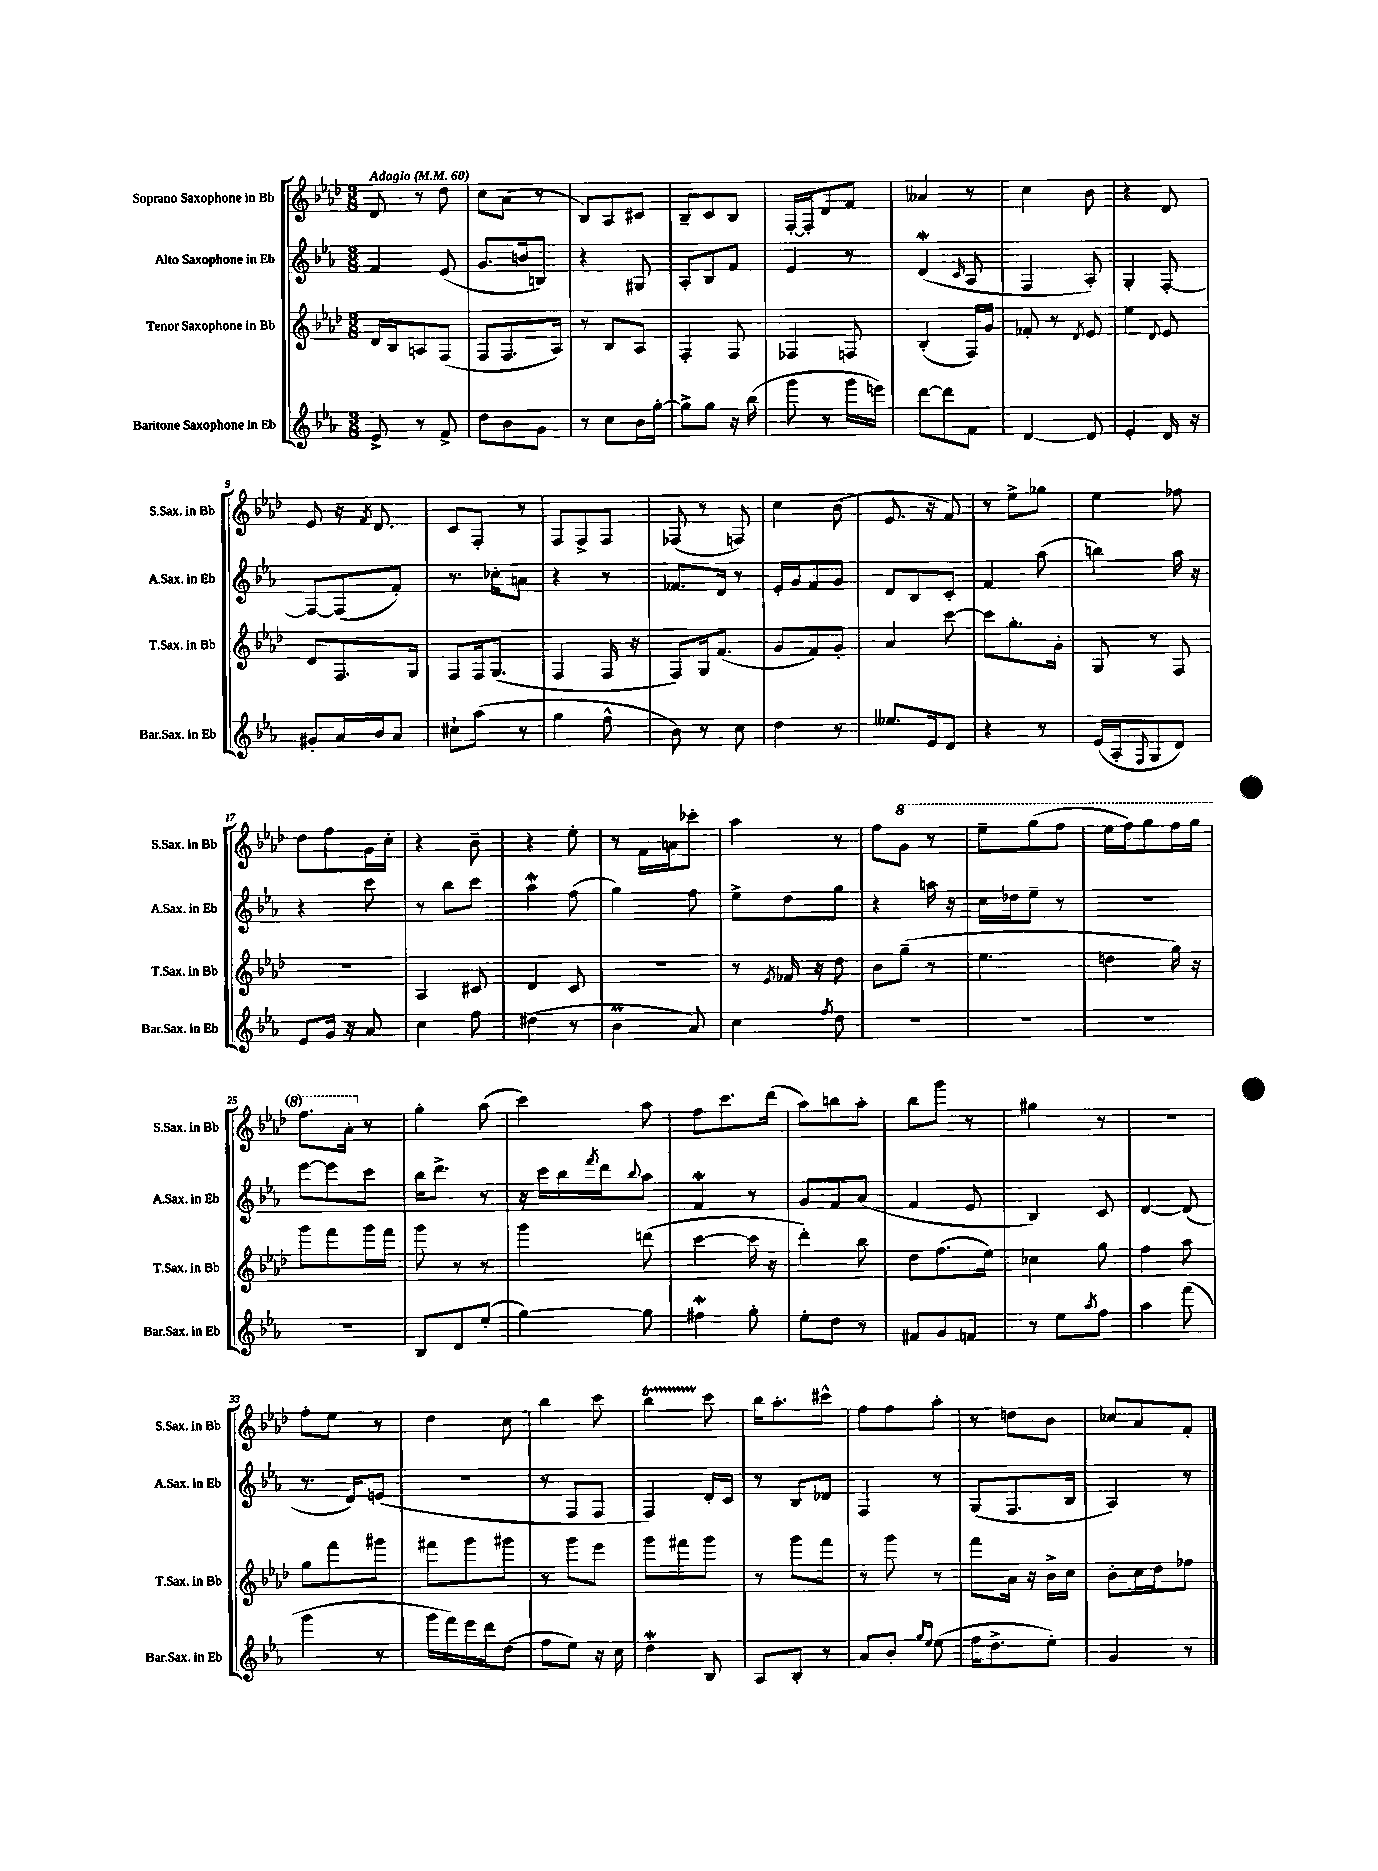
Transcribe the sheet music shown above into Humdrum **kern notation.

**kern	**kern	**kern	**kern
*staff4	*staff3	*staff2	*staff1
*clefG2	*clefG2	*clefG2	*clefG2
*k[b-e-a-]	*k[b-e-a-d-]	*k[b-e-a-]	*k[b-e-a-d-]
*M3/8	*M3/8	*M3/8	*M3/8
*MM60	*MM60	*MM60	*MM60
8e-^	16d-	4f	8d-
.	16B-	.	.
8r	8A	.	8r
8f^	(8F	(8e-	8dd-
=	=	=	=
8dd	8F	8.g	8cc
8b-	8.F	.	(8a-
.	.	16b	.
8g	.	8B)	8r
.	16A-)	.	.
=	=	=	=
8r	8r	4r	8B-)
8cc	8B-	.	8A-
16b-	8A-	8G#	8c#
[16gg'	.	.	.
=	=	=	=
8gg^]	4F'	8A-'	8B-~
8gg	.	8B-	8c
16r	8F	8f	8B-
(16bb-	.	.	.
=	=	=	=
8ggg	4F-	4e-	[16F'
.	.	.	16F']
8r	.	.	8d-
16ggg	8F	8r	8f
16eee)	.	.	.
=	=	=	=
[8ddd	(4B-'	(4d	4a--
8ddd]	.	.	.
.	.	16qqc	.
8f	16F)	8A-	8r
.	16g	.	.
=	=	=	=
[4d	8f-'	4F	4cc
.	8r	.	.
.	8qd-	.	.
8d]	8e-	8A-')	8b-
=	=	=	=
4e-'	4ee-	4G'	4r
.	8qqd-	.	.
16d	8e-	[8F'	8d-
16r	.	.	.
=	=	=	=
8g#'	8d-	8F_	8e-
16a-	8.F	(8F]	16r
.	.	.	8qf
16b-	.	.	8.d-
8a-	.	8f')	.
.	16G	.	.
=	=	=	=
8cc#`	8F	8.r	8c
(8aa-	16F	.	8F'
.	(8.G	16cc-'	.
8r	.	8a	8r
=	=	=	=
4gg	4F	4r	8F
.	.	.	8F^
8ff^^	16F	8r	8F
.	16r	.	.
=	=	=	=
8b-)	8F)	8.f-	(8F-
8r	16G	.	8r
.	(8.f	16d	.
8cc	.	8r	8F)
=	=	=	=
4dd	8g	16e-'	4cc
.	.	16g	.
.	8f)	8f	.
8r	8g'	8g	(8b-
=	=	=	=
8.ee--	4a-	8d	8.e-
.	.	8B-	.
16e-	.	.	16r
8d	[8ccc	8c'	8f)
=	=	=	=
4r	8ccc]	4f	8r
.	8.gg'	.	8ee-^
8r	.	(8aa-	8gg-
.	16g'	.	.
=	=	=	=
(16e-	8G	4bb)	4ee-
16A-'	.	.	.
8qqF	.	.	.
8G	8r	.	.
8d)	8F	16aa-	8ff-
.	.	16r	.
=	=	=	=
8e-	4.r	4r	8dd-
16g	.	.	8ff
16r	.	.	.
8a-	.	8ccc	16g
.	.	.	16cc'
=	=	=	=
4cc	4A-	8r	4r
.	.	8bb-	.
8ff	8c#	8ccc	8b-~
=	=	=	=
(4dd#	4d-	4aa-	4r
8r	8c	(8ff	8ee-'
=	=	=	=
4b-	4.r	4gg)	8r
.	.	.	16f
.	.	.	16a
8a-)	.	8ff	8ccc-'
=	=	=	=
4cc	8r	8ee-^	4aa-
.	8qe-	.	.
.	16f-	8dd	.
.	16r	.	.
8qff	.	.	.
8dd	8dd-	8gg	8r
=	=	=	=
4.r	8b-	4r	8ff
.	(8gg~	.	8gg
.	8r	16aa	8r
.	.	16r	.
=	=	=	=
4.r	4.ee-	16cc	8eee-~
.	.	16dd-	.
.	.	8ee-~	(8ggg
.	.	8r	8fff
=	=	=	=
4.r	4dd	4.r	16eee-
.	.	.	16fff)
.	.	.	8ggg
.	16gg)	.	16fff
.	16r	.	16ggg
=	=	=	=
4.r	8ggg	[8eee-	8.fff
.	8fff	8eee-]	.
.	.	.	16aa-'
.	16ggg	8ccc	8r
.	16fff	.	.
=	=	=	=
8B-	8ggg	16bb-	4gg'
.	.	8.ddd^	.
8d	8r	.	.
(8ee-'	8r	8r	(8aa-
=	=	=	=
[4gg)	4ggg	16r	4ccc)
.	.	16ccc	.
.	.	16bb-	.
.	.	8qfff	.
.	.	16ddd	.
.	.	8qqbb-	.
8gg]	(8ddd	8aa-	8aa-
=	=	=	=
4ff#	[4ccc	4f	8ff
.	.	.	8.ccc
8gg'	16ccc]	8r	.
.	16r	.	(16ddd-
=	=	=	=
8ee-'	4ddd-')	8g	8aa-)
8dd	.	8f	8bb
8r	8bb-	(8a-	8aa-'
=	=	=	=
8f#	8dd-	4f	8bb-
8g	(8.ff	.	8ggg
8f	.	8e-	8r
.	16ee-)	.	.
=	=	=	=
8r	4cc-	4B-)	4gg#
8ee-	.	.	.
8qaa-	.	.	.
8ff	8gg	8c	8r
=	=	=	=
4aa-	4ff	[4d	4.r
(8fff	8aa-	(8d]	.
=	=	=	=
4ggg	8gg	8.r	8ff'
.	8fff	.	8ee-
.	.	16d)	.
8r	8ggg#	(8e	8r
=	=	=	=
16ggg	8fff#	4.r	4dd-
16fff)	.	.	.
16eee-	8ggg	.	.
16ddd	.	.	.
(8dd	8ggg#	.	8cc
=	=	=	=
8ff	8r	8r	4bb-
8ee-)	8ggg	8F	.
16r	8eee-	8F	8ccc
16cc	.	.	.
=	=	=	=
4dd	8ggg	4F)	4bb-
.	8fff#	.	.
8B-	8ggg	16d'	8ccc
.	.	16c	.
=	=	=	=
8A-	8r	8r	16bb-
.	.	.	8.aa-'
8B-'	8ggg	8B-	.
8r	8fff	8d-	8ccc#^^
=	=	=	=
8a-	8r	4F	8ff
8b-'	8ggg	.	8ff
16qqgg	.	.	.
16qqee-	.	.	.
(8ee-	8r	8r	8aa-'
=	=	=	=
16ff	8fff	(8G	8r
8.dd^	.	.	.
.	16a-	8.F	8dd
.	16r	.	.
8ee-')	16b-^	.	8b-
.	16cc	16B-	.
=	=	=	=
4g	8b-'	4A-)	8cc-
.	16cc	.	8a-
.	16dd-	.	.
8r	8ff-	8r	8f'
==	==	==	==
*-	*-	*-	*-
